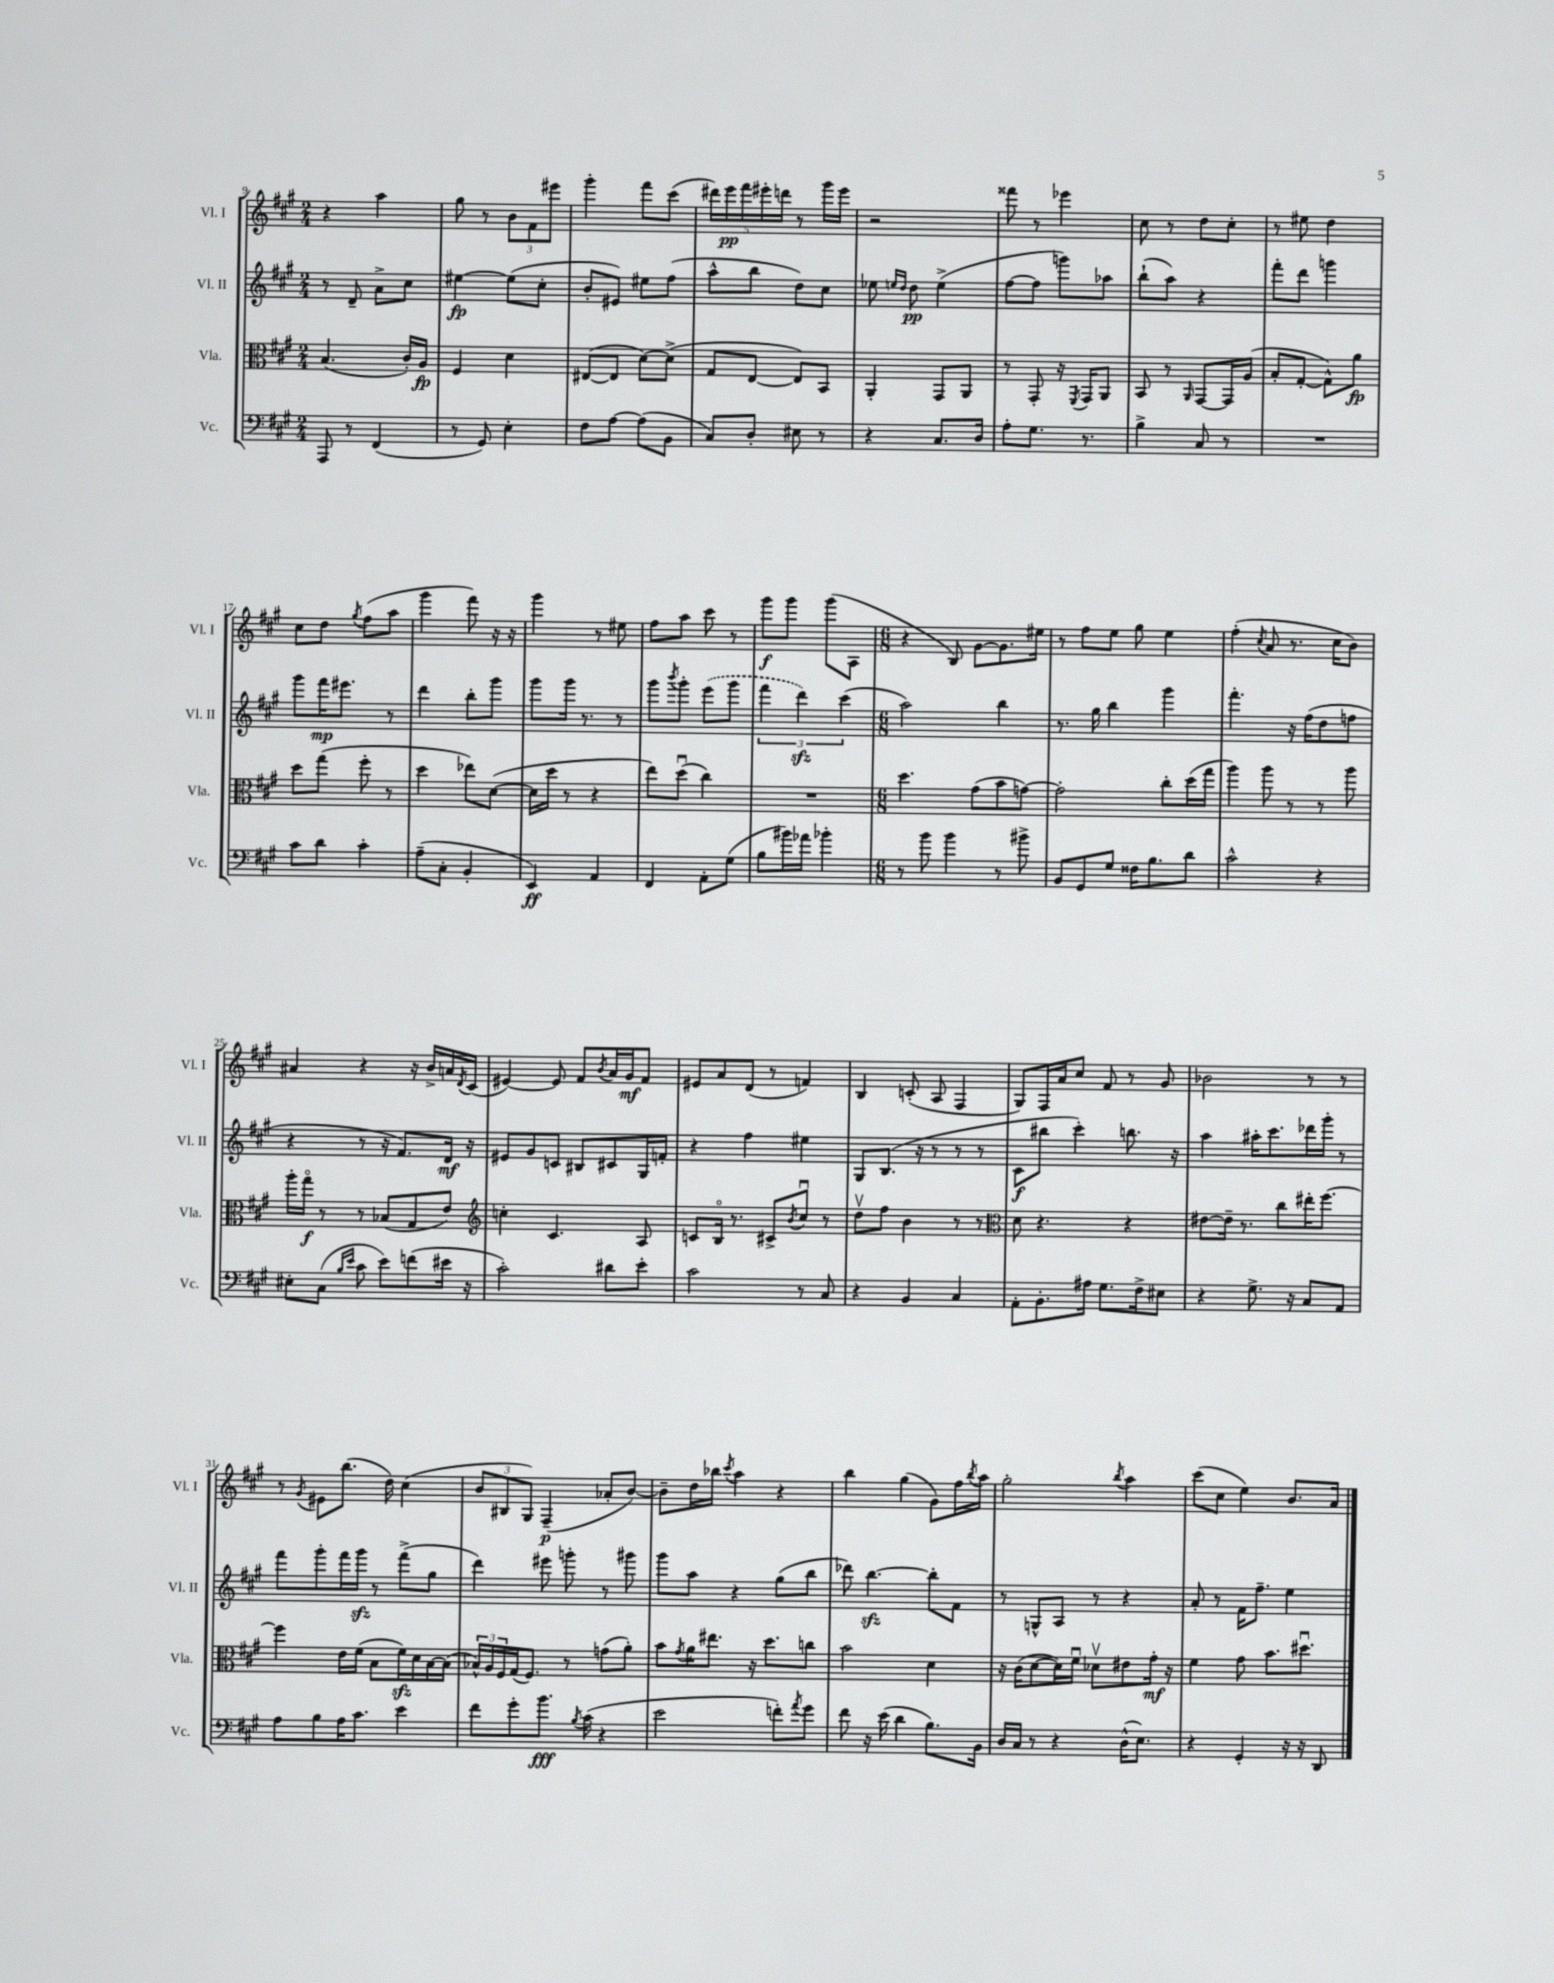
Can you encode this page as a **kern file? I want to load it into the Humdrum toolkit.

**kern	**kern	**kern	**kern
*staff4	*staff3	*staff2	*staff1
*clefF4	*clefC3	*clefG2	*clefG2
*k[f#c#g#]	*k[f#c#g#]	*k[f#c#g#]	*k[f#c#g#]
*M2/4	*M2/4	*M2/4	*M2/4
8AAA/	(4.B/	8r	4r
8r	.	8d~/	.
(4FF#/	.	8a^\L	4aa\
.	16c#'/LL)	8cc#\J	.
.	16A/JJ	.	.
=	=	=	=
8r	4F#/	[4ee#\	8gg#\
8GG#/)	.	.	8r
4E'\	4d\	(8ee#\]L	12b\L
.	.	.	12f#\
.	.	8cc#'\J	.
.	.	.	12eee#\J
=	=	=	=
8F#\L	([8E#/L	8b'/L	4ggg#'\
[8A\J	8E#/]J	8e#/J)	.
(8A\]L	[8d\L)	8ee#\L	8fff#\L
8BB\J	(8d^\]J	(8ff#\J	(8ccc#\J
=	=	=	=
8C#/L)	8G#/L	8aa^^\L	20ddd#\LL)
.	.	.	20eee\
.	.	.	20fff#\
8D'/J	[8E/J	8bb\J	.
.	.	.	20eee#'\
.	.	.	20ddd\JJ
8E#\	8E/]L)	8dd\L)	8r
8r	8BB/J	8cc#\J	16ggg#\LL
.	.	.	16eee#\JJ
=	=	=	=
4r	4AA'/	8ee-\	2r
.	.	16qqee/LL	.
.	.	16qqdd/JJ	.
.	.	8dd\	.
8.C#/L	8GG#/L	(4ee^\	.
.	8AA/J	.	.
16D/Jk	.	.	.
=	=	=	=
8A'\L	8r	[8ff#\L	8fff##\
8.G#\J	8GG#'/	8ff#\]J	8r
.	16r	8ggg\L)	4eee-\
.	8qFF#/	.	.
8.r	16GG#/LK	.	.
.	8AA/J	8aa-\J	.
=	=	=	=
4B^\	8BB/	(8bb`\L	8cc#\
.	8r	8aa\J)	8r
.	16qqAA/	.	.
8C#/	[8GG#/L	4r	8dd\L
8r	16GG#/]L	.	8cc#'\J
.	(16A/JJ	.	.
=	=	=	=
2r	8B'/L	8fff#'\L	8r
.	[8G#'/J	8ddd\J	8ee#\
.	8G#^^\]L)	4ggg\	4dd\
.	8a\J	.	.
=	=	=	=
8c#\L	8dd\L	8ggg#\L	8cc#\L
8d\J	(8gg#\J	16fff#\K	8dd\J
.	.	8.eee#\J	.
.	.	.	8qgg#/
4c#'\	8ff#'\	.	(8ff#\L
.	8r	8r	8aa\J
=	=	=	=
(8A~\L	4dd\	4ddd\	4ggg#\
8C#'\J	.	.	.
4BB'/	8ee-\L)	8bb'\L	8fff#\)
.	([8d\J	8ggg#\J	16r
.	.	.	16r
=	=	=	=
4EE/)	16d\]LL	8ggg#\L	4ggg#\
.	16dd\JJ	.	.
.	8r	16ggg#\Jk	.
.	.	8.r	.
4AA/	4r	.	8r
.	.	8r	8ee#\
=	=	=	=
4FF#/	8ee\L)	8ggg#\L	8ff#\L
.	.	8qbbb/	.
.	(8ddu\J	8ggg#'\J	8aa\J
8AA'\L	4cc#\)	(8eee\L	8ccc#\
(8G#\J	.	8ggg#\J	8r
=	=	=	=
8B\L	2r	6fff#\	8ggg#\L
16b#\L)	.	.	8ggg#\J
.	.	6ddd\)	.
16a-\JJ	.	.	.
4b-'\	.	.	(8ggg#\L
.	.	(6ccc#\	.
.	.	.	8A\J
=	=	=	=
*M6/8	*M6/8	*M6/8	*M6/8
8r	4.dd\	2aa\)	4r
8b\	.	.	.
4b\	.	.	8B/)
.	(8g#\L	.	[8g#\L
8r	8b\	4bb\	8.g#\]
8b#^\	[8g\J)	.	.
.	.	.	16ee#\Jk
=	=	=	=
8BB/L	2g'\]	8.r	8r
8GG#/	.	.	8ff#\L
.	.	16gg#\	.
8G#/J	.	4bb\	8ee\J
16F##\LK	.	.	8gg#\
8.B\	.	.	.
.	8cc#'\L	4ggg#\	4ee\
8d\J	(16dd\L	.	.
.	16gg#\JJ	.	.
=	=	=	=
2c#^^\	4aa\)	4.fff#'\	(4ff#'\
.	.	.	8qcc#/
.	8aa\	.	8a/
.	8r	16r	8.r
.	.	(16ff#\LK	.
4r	8r	8dd\	.
.	.	.	16cc#\LK
.	8aa\	8ff\J	8b\J)
=	=	=	=
8E#'\L	16aa'\LL	4r	4a#/
.	16gg#o\JJ	.	.
(8C#\J	8r	.	.
16qqB/LL	.	.	.
16qqe/JJ	.	.	.
8c#\	8r	8r	4r
8e\L)	(8B-/L	16r	.
.	.	8.f#/L)	.
(8f\	8G#/	.	16r
.	.	.	16b^/LL
16e#\Jk	8e/J)	16d/Jk	16a/
.	.	.	8qd/
16r	.	16r	(16c#/JJ
=	=	=	=
*	*clefG2	*	*
2c#'\)	4cc'\	8e#/L	[4e#/)
.	.	8g#/	.
.	4.c#/	8c/J	8e#/]
.	.	8B#/L	8f#/L
.	.	.	8qb/
8d#\L	.	8c#/	16a/L
.	.	.	16g#/J
8e'\J	8A/	16G#/L	8f#/J
.	.	16f'/JJ	.
=	=	=	=
2c#\	8c/L	4r	8e#/L
.	16Bo/Jk	.	8a/
.	8.r	.	.
.	.	4ff#\	(8d/J
.	8c#^/L	.	8r
.	8qb/	.	.
8r	8cc#u/J	4ee#\	4f/)
8C#/	8r	.	.
=	=	=	=
4r	8ddv\L	8G#/L	4B/
.	8ff#\J	(8.B/J	.
4BB/	4b\	.	(8c'/
.	.	16r	.
.	.	8r	8A/
4C#/	8r	8r	4F#/
.	8r	8r	.
=	=	=	=
*	*clefC3	*	*
8AA'\L	8d\	8c#\L	8G#/L)
8.BB'\	4.r	8bb#\J	16F#/L
.	.	.	16a/J
.	.	4ccc#'\)	8cc#/J
16A#\Jk	.	.	.
8.G#\L	.	.	8f#/
.	4r	8.bb\	8r
16F#^\k	.	.	.
8E#\J	.	.	8g#/
.	.	16r	.
=	=	=	=
4r	[8e#\L	4aa\	2b-\
.	16e#~\]Jk	.	.
.	8.r	.	.
8.G#^\	.	16aa#'\LK	.
.	.	8.ccc#\	.
.	8cc#\L	.	.
16r	.	.	.
8C#/L	16ee#'\K	16ddd-\L	8r
.	[8.ff#\J	16ggg#'\JJ	.
8AA/J	.	8r	8r
=	=	=	=
8A\L	4ff#\]	8fff#\L	8r
.	.	.	8qg#/
8B\	.	8ggg#'\	8e#\L
16A\K	16e\LL	16fff#\L	(8.bb\J
8.c#\J	(16f#\JJ	16ggg#\JJ	.
.	8B\L	8r	.
.	.	.	16dd\)
4e\	16f#\L)	(8fff#^\L	(4cc#\
.	16d\	.	.
.	[16B\	8gg#\J	.
.	(16B\]JJ	.	.
=	=	=	=
8f#\L	24B-^^/LL)	4ddd\)	12b/L
.	24A/	.	.
.	24F#/	.	12B#/
8g#'\	(16G#/J	.	.
.	.	.	12G#/J)
.	8.F#/J)	.	.
8.b\J	.	8eee#\	(4F#~/
.	8r	8ggg'\	.
8qB/	.	.	.
(16c#\	.	.	.
4r	(8g\L	8r	8a-'/L
.	8a'\J)	8ggg#\	[8b/J)
=	=	=	=
2e\	8b\L	8ggg#\L	8b~\]L
.	8qg#/	.	.
.	16a\K	8aa\J	16dd\L
.	8.ee#\J	.	16bb-\JJ
.	.	.	8qccc#/
.	.	4r	4aa\
.	16r	.	.
.	8.dd\L	.	.
8f'\L)	.	(8gg#\L	4r
8qa/	.	.	.
8g#\J	8cc\J	8bb\J	.
=	=	=	=
8f#\	2b\	8ddd-\)	4bb\
16r	.	[4.bb\	.
(16e\	.	.	.
4d\	.	.	(4gg#\
8.B\L)	4d\	8bb'\]L	8g#\L)
.	.	8f#\J	16ff#\L
.	.	.	8qbb/
16BB\Jk	.	.	16aa\JJ
=	=	=	=
16D/LL	16r	8r	2gg#'\
16C#/JJ	(16c#\LK	.	.
8r	[8d\	8G^^/L	.
4r	16d\]L)	8A/J	.
.	16f#u\JJ	.	.
.	8d-v\L	8r	.
.	.	.	8qbb/
(16D^^\LK	8e#\	4r	4aa\
8.E\J)	.	.	.
.	16g#'\Jk	.	.
.	16r	.	.
=	=	=	=
4r	4f#\	8a'/	(8ccc#\L
.	.	8r	8cc#\J
4GG#'/	8g#\	16f#\LK	4ee\)
.	.	8.ff#~\J	.
.	8.b\L	.	.
16r	.	4ee\	8.b/L
16r	8.dd#u\J	.	.
8DD/	.	.	.
.	.	.	16a/Jk
==	==	==	==
*-	*-	*-	*-
